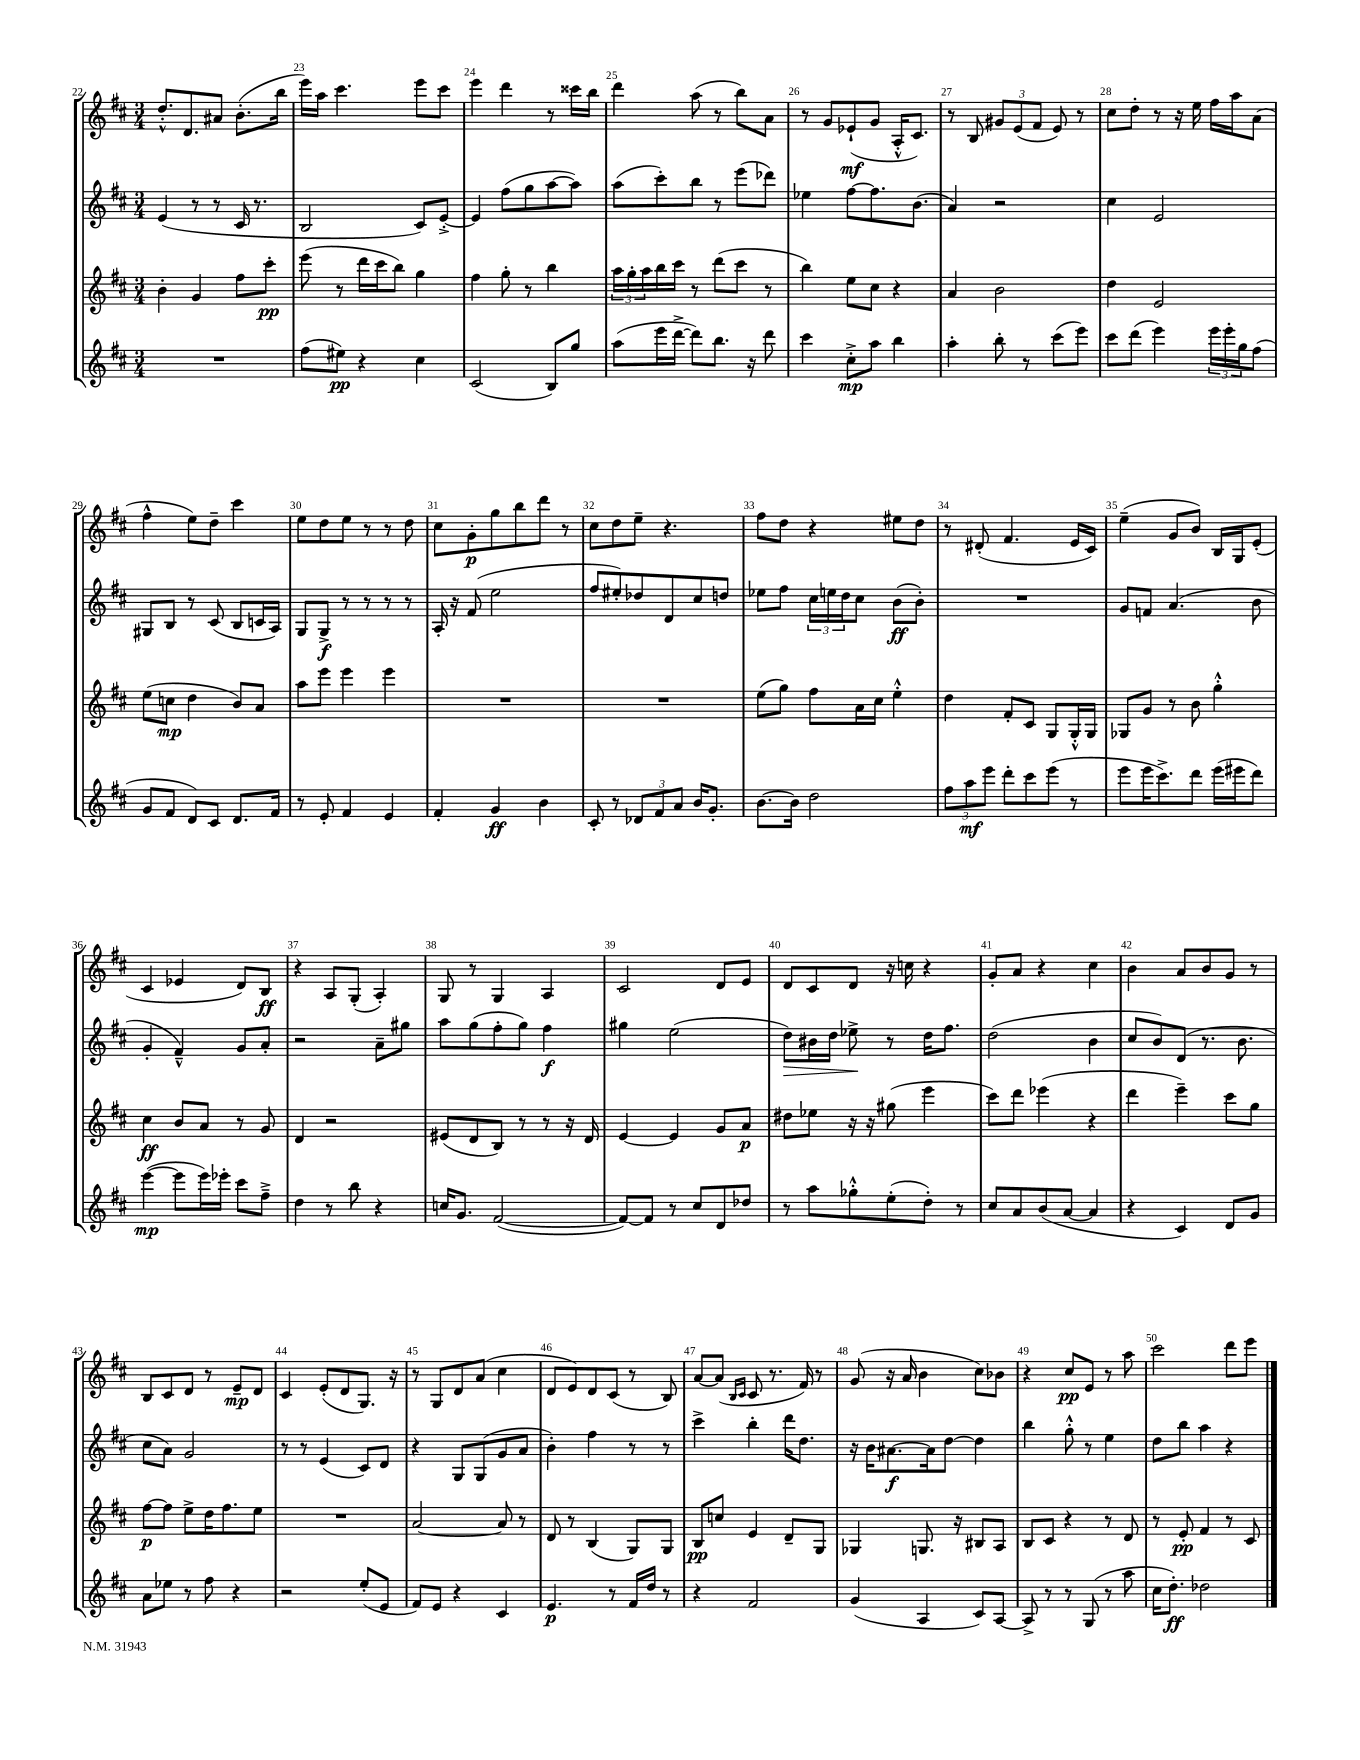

**kern	**kern	**kern	**kern
*staff4	*staff3	*staff2	*staff1
*clefG2	*clefG2	*clefG2	*clefG2
*k[f#c#]	*k[f#c#]	*k[f#c#]	*k[f#c#]
*M3/4	*M3/4	*M3/4	*M3/4
2.r	4b'	(4e	8.dd'^^
.	.	.	8.d
.	4g	8r	.
.	.	8r	8a#
.	8ff#	16c#	(8.b'
.	.	8.r	.
.	8ccc#'	.	.
.	.	.	16bb
=	=	=	=
(8ff#	(8eee	2B	16eee)
.	.	.	16aa
8ee#)	8r	.	4.ccc#
4r	16ddd	.	.
.	16ccc#	.	.
.	8bb)	.	.
4cc#	4gg	8c#)	8eee
.	.	[8e'^	8ccc#
=	=	=	=
(2c#	4ff#	4e]	4eee
.	8gg'	(8ff#	4ddd
.	8r	8gg	.
8B)	4bb	[8aa	8r
8gg	.	8aa])	16ccc##
.	.	.	16bb
=	=	=	=
(8aa	24aa	(8aa	4ddd
.	24gg'	.	.
.	24aa	.	.
16eee	16bb	8ccc#')	.
[16ddd^	16ccc#	.	.
8ddd])	8r	8bb	(8aa
8.bb	(8ddd	8r	8r
.	8ccc#	(8eee	8bb)
16r	.	.	.
8ddd	8r	8ddd-)	8a
=	=	=	=
4ccc#	4bb)	4ee-	8r
.	.	.	8g
8cc#'^	8ee	[8ff#	(8e-`
8aa	8cc#	8.ff#]	8g
4bb	4r	.	16A'^^
.	.	(8.b	8.c#)
=	=	=	=
4aa'	4a	4a)	8r
.	.	.	8B
8bb'	2b	2r	12g#
.	.	.	(12e
8r	.	.	.
.	.	.	12f#
(8ccc#	.	.	8e)
8eee)	.	.	8r
=	=	=	=
8ccc#	4dd	4cc#	8cc#
(8ddd	.	.	8dd'
4eee)	2e	2e	8r
.	.	.	16r
.	.	.	16ee
24eee	.	.	16ff#
24eee'	.	.	.
.	.	.	16aa
24gg	.	.	.
(8ff#	.	.	(8a
=	=	=	=
8g	(8ee	8G#	4ff#^^
8f#	8cc	8B	.
8d)	4dd	8r	8ee)
8c#	.	(8c#	8dd~
8.d	8b)	8B	4ccc#
.	8a	16c	.
16f#	.	16A)	.
=	=	=	=
8r	8aa	8G	8ee
8e'	8eee	8G^	8dd
4f#	4eee	8r	8ee
.	.	8r	8r
4e	4eee	8r	8r
.	.	8r	8dd
=	=	=	=
4f#'	2.r	16A'	8cc#
.	.	16r	.
.	.	(8f#	8g'
4g	.	2ee	8gg
.	.	.	8bb
4b	.	.	8ddd
.	.	.	8r
=	=	=	=
8c#'	2.r	8ff#	8cc#
8r	.	8ee#')	8dd
12d-	.	8dd-	8ee~
12f#	.	.	.
.	.	8d	4.r
12a	.	.	.
16b	.	8cc#	.
8.g'	.	.	.
.	.	8dd	.
=	=	=	=
[8.b	(8ee	8ee-	8ff#
.	8gg)	8ff#	8dd
16b]	.	.	.
2dd	8ff#	24cc#	4r
.	.	24ee	.
.	.	24dd	.
.	16a	8cc#	.
.	16cc#	.	.
.	4ee'^^	(8b	8ee#
.	.	8b')	8dd
=	=	=	=
12ff#	4dd	2.r	8r
12aa	.	.	.
.	.	.	(8d#'
12eee	.	.	.
8ddd'	8f#'	.	4.f#
8ccc#	8c#	.	.
(8eee	8G	.	.
8r	16G'^^	.	16e
.	16G	.	16c#)
=	=	=	=
8eee	8G-	8g	(4ee~
16eee	8g	8f	.
8.ccc#^)	.	.	.
.	8r	(4.a	8g
8ddd	8b	.	8b)
(16eee	4gg'^^	.	16B
16eee#	.	.	16G
8ddd)	.	8b	(8e'
=	=	=	=
([4eee	4cc#	4g'	4c#
8eee]	8b	4f#~^^)	4e-
16eee)	8a	.	.
16eee-'	.	.	.
8ccc#	8r	8g	8d)
8ff#~^	8g	8a'	8B
=	=	=	=
4dd	4d	2r	4r
8r	2r	.	8A
8bb	.	.	(8G'
4r	.	8a~	4A')
.	.	8gg#	.
=	=	=	=
16cc	(8e#	8aa	8G
8.g	.	.	.
.	8d	(8gg	8r
([2f#	8B)	8ff#'	4G
.	8r	8gg)	.
.	8r	4ff#	4A
.	16r	.	.
.	16d	.	.
=	=	=	=
8f#_)	[4e	4gg#	2c#
8f#]	.	.	.
8r	4e]	(2ee	.
8cc#	.	.	.
8d	8g	.	8d
8dd-	8a	.	8e
=	=	=	=
8r	8dd#	8dd)	8d
8aa	8ee-	16b#	8c#
.	.	16dd	.
8gg-'^^	16r	8ee-^	8d
.	16r	.	.
(8ee'	(8gg#	8r	16r
.	.	.	16cc
8dd')	4eee	16dd	4r
.	.	8.ff#	.
8r	.	.	.
=	=	=	=
8cc#	8ccc#)	(2dd	8g'
8a	8ddd	.	8a
(8b	(4eee-	.	4r
[8a	.	.	.
4a]	4r	4b	4cc#
=	=	=	=
4r	4ddd	8cc#	4b
.	.	8b)	.
4c#)	4eee~)	(8d	8a
.	.	8.r	8b
8d	8ccc#	.	8g
.	.	8.b	.
8g	8gg	.	8r
=	=	=	=
8a	[8ff#	8cc#	8B
8ee-	8ff#]	8a)	8c#
8r	8ee^	2g	8d
8ff#	16dd	.	8r
.	8.ff#	.	.
4r	.	.	8e~
.	8ee	.	8d
=	=	=	=
2r	2.r	8r	4c#
.	.	8r	.
.	.	(4e	(8e'
.	.	.	8d
(8ee'	.	8c#)	8.G)
8e	.	8d	.
.	.	.	16r
=	=	=	=
8f#)	[2a	4r	8r
8e	.	.	8G
4r	.	8G	8d
.	.	(8G	(8a
4c#	8a]	8g	4cc#
.	8r	8a	.
=	=	=	=
4.e	8d	4b')	8d
.	8r	.	8e)
.	(4B	4ff#	8d
8r	.	.	(8c#
16f#	8G)	8r	8r
16dd	.	.	.
8r	8G	8r	8B)
=	=	=	=
4r	8B	4ccc#^	[8a
.	8cc	.	(8a]
.	.	.	16qqB
.	.	.	16qqc#
2f#	4e	4bb'	8c#
.	.	.	8.r
.	8d~	16ddd	.
.	.	8.dd	16f#)
.	8G	.	8r
=	=	=	=
(4g	4G-	16r	(8g
.	.	16b	.
.	.	[8.a#	16r
.	.	.	16a
4A	8.G	.	4b
.	.	16a#]	.
.	.	[8dd	.
.	16r	.	.
8c#)	8B#	4dd]	8cc#)
[8A	8A	.	8b-
=	=	=	=
8A^]	8B	4bb	4r
8r	8c#	.	.
8r	4r	8gg'^^	8cc#
(8G	.	8r	8e
8r	8r	4ee	8r
8aa	8d	.	8aa
=	=	=	=
16cc#	8r	8dd	2ccc#
8.dd')	.	.	.
.	8e'	8bb	.
2dd-	4f#	4aa	.
.	8r	4r	8ddd
.	8c#	.	8eee
==	==	==	==
*-	*-	*-	*-
